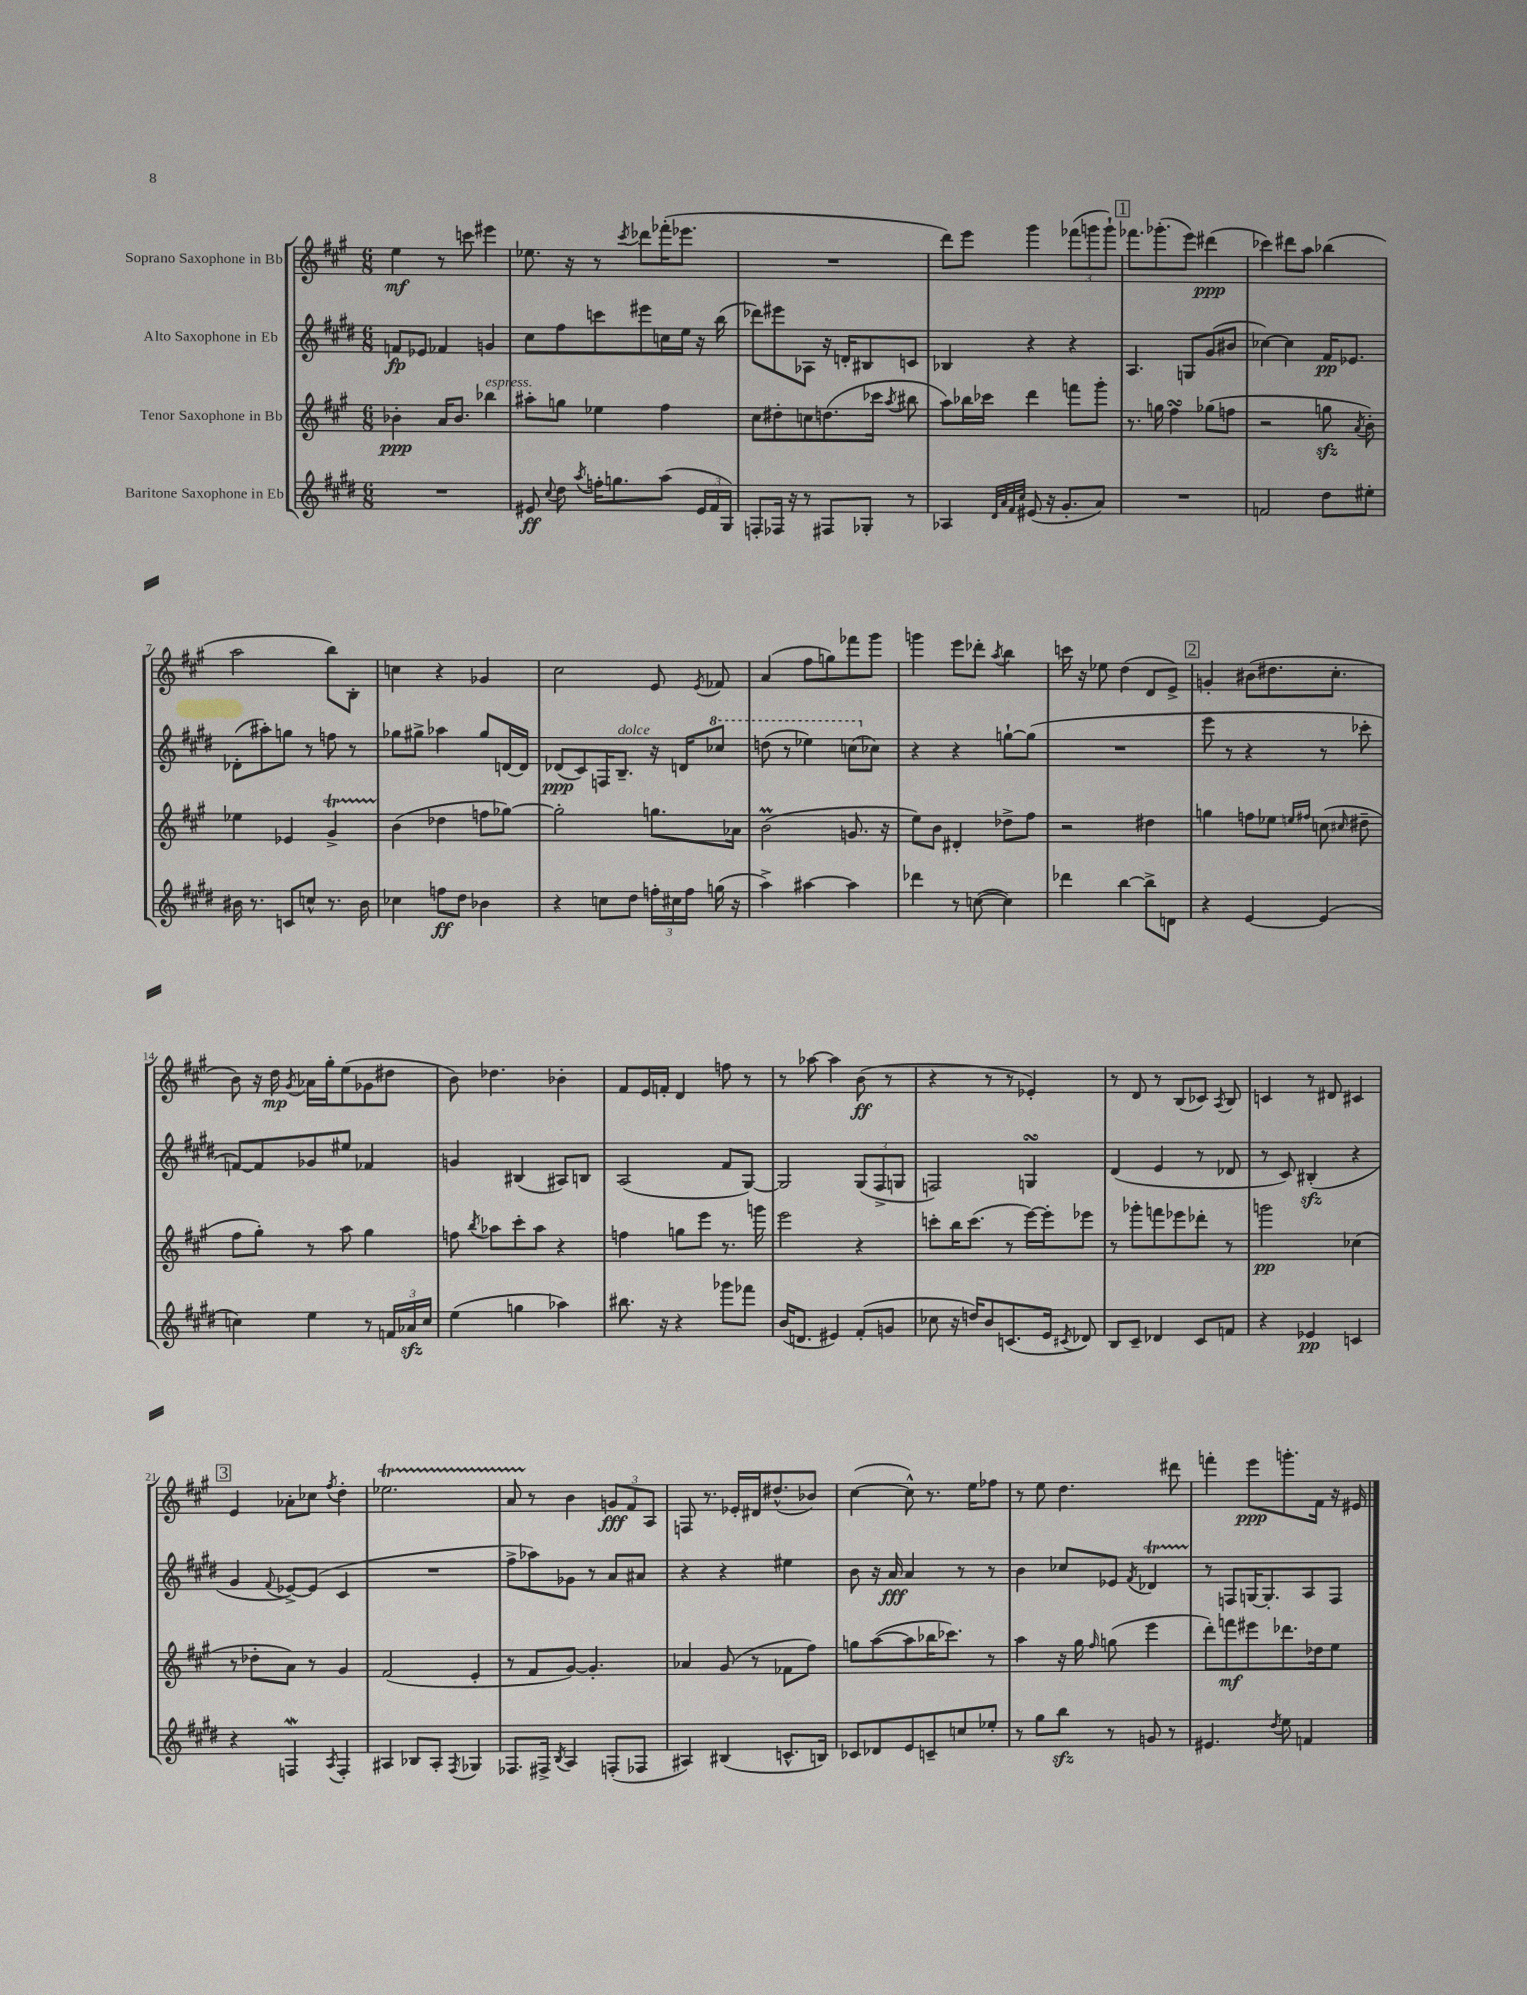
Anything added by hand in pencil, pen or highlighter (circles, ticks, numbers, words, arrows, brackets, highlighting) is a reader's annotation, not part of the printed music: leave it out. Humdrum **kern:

**kern	**dynam	**kern	**dynam	**kern	**dynam	**kern	**dynam
*part4	*part4	*part3	*part3	*part2	*part2	*part1	*part1
*staff4	*staff4	*staff3	*staff3	*staff2	*staff2	*staff1	*staff1
*I"Baritone Saxophone in Eb	*	*I"Tenor Saxophone in Bb	*	*I"Alto Saxophone in Eb	*	*I"Soprano Saxophone in Bb	*
*clefG2	*	*clefG2	*	*clefG2	*	*clefG2	*
*k[f#c#g#d#]	*	*k[f#c#g#]	*	*k[f#c#g#d#]	*	*k[f#c#g#]	*
*M6/8	*	*M6/8	*	*M6/8	*	*M6/8	*
=1	=1	=1	=1	=1	=1	=1	=1
2.r	.	4b-X'\	ppp	8fn/L	fp	4ee\	mf
.	.	.	.	8e-X/J	.	.	.
.	.	16a/KL	.	4f-X/	.	8r	.
.	.	8.b-/J	.	.	.	.	.
.	.	.	.	.	.	8cccn\	.
!	!	!LO:TX:a:i:t=espress.	!	!	!	!	!
.	.	4bb-X\	.	4gn/	.	4eee#X\	.
=2	=2	=2	=2	=2	=2	=2	=2
8e#X/	ff	8aa#X'\L	.	8cc#\L	.	8.ee-X\	.
8qqcc#/	.	.	.	.	.	.	.
8dd#\	.	8ggn\J	.	8ff#\	.	.	.
.	.	.	.	.	.	16r	.
8qaa/	.	.	.	.	.	.	.
16ffn'\KL	.	4ee-X\	.	8cccn\	.	8r	.
8.ggn\	.	.	.	.	.	.	.
.	.	.	.	.	.	8qccc#/	.
.	.	.	.	8eee#X\	.	8ddd-X\L	.
(8aa\J	.	4ff#\	.	16ccn\L	.	(16fff-X'\K	.
.	.	.	.	16ee\JJ	.	8.eee-X\J	.
24e#/LL	.	.	.	16r	.	.	.
24f#/	.	.	.	.	.	.	.
.	.	.	.	(16bb\	.	.	.
24G#/JJ)	.	.	.	.	.	.	.
=3	=3	=3	=3	=3	=3	=3	=3
8Fn'/L	.	8cc#\L	.	8ddd-X\L)	.	2.r	.
16F-X/Jk	.	8dd#X'\	.	8eee#X\	.	.	.
16r	.	.	.	.	.	.	.
8r	.	8ccn\	.	8A-X\J	.	.	.
8F#X/L	.	(8.ddn\	.	16r	.	.	.
.	.	.	.	16dn'/KL	.	.	.
8G-X'/J	.	.	.	8B#X/	.	.	.
.	.	16ccc-X\Jk	.	.	.	.	.
.	.	8qaa/	.	.	.	.	.
8r	.	8bb#X\	.	8cn/J	.	.	.
=4	=4	=4	=4	=4	=4	=4	=4
4A-X/	.	8aa\L)	.	4B-X/	.	8ddd\L)	.
.	.	16bb-X\L	.	.	.	8eee\J	.
.	.	16ccc-X\JJ	.	.	.	.	.
32qqd#/LLL	.	.	.	.	.	.	.
32qqa/	.	.	.	.	.	.	.
32qqf#/	.	.	.	.	.	.	.
32qqcc#/JJJ	.	.	.	.	.	.	.
(8e#X/	.	4ddd\	.	4r	.	4ggg#\	.
16r	.	.	.	.	.	.	.
8.g#'/L	.	.	.	.	.	.	.
.	.	8fffn\L	.	4r	.	(12fff-X\L	.
.	.	.	.	.	.	12gggn\	.
8a/J)	.	8ggg#'\J	.	.	.	.	.
.	.	.	.	.	.	12ggg`\J)	.
!!LO:REH:place=s1:t=1
=5	=5	=5	=5	=5	=5	=5	=5
2.r	.	8.r	.	4.A/	.	8.fff-X\L	.
.	.	16ggn\	.	.	.	(8.ggg-X'\	.
.	.	4ff#sSSS\	.	.	.	.	.
.	.	.	.	8Gn/L	.	8eee\J)	.
.	.	(8gg-X\L	.	(8g#/	.	(4ddd#X\	ppp
.	.	8ffn\J	.	8b#X/J	.	.	.
=6	=6	=6	=6	=6	=6	=6	=6
2fn/	.	2r	.	[4cc-X\)	.	4ccc-X\)	.
.	.	.	.	4cc-\]	.	8ddd#X\L	.
.	.	.	.	.	.	8aa\J	.
8dd#\L	.	8ggnzz\	.	16f#/KL	pp	(4bb-X\	.
.	.	.	.	8.e-X/J	.	.	.
.	.	8qa/	.	.	.	.	.
8ee#X'\J	.	8b'\)	.	.	.	.	.
!!LO:LB:g=z
=7	=7	=7	=7	=7	=7	=7	=7
16b#X\	.	4ee-X\	.	(8d-X'\L	.	2aa\	.
8.r	.	.	.	.	.	.	.
.	.	.	.	8aa#X'\)	.	.	.
8cn/L	.	4e-X/	.	8ggn\J	.	.	.
8ccn^^/J	.	.	.	8r	.	.	.
8.r	.	4g#t^/	.	8ffn\	.	8bb\L)	.
.	.	.	.	8r	.	8B'\J	.
16b#\	.	.	.	.	.	.	.
=8	=8	=8	=8	=8	=8	=8	=8
4cc-X\	.	(4b\	.	8gg-X\L	.	4ccn\	.
.	.	.	.	8gg#X^\J	.	.	.
8ffn\L	ff	4dd-X\	.	4aa-X\	.	4r	.
8dd#\J	.	.	.	.	.	.	.
4b-X\	.	8ffn\L	.	8gg#/L	.	4g-X/	.
.	.	[8gg-X\J)	.	[16dn/L	.	.	.
.	.	.	.	16d/JJ]	.	.	.
=9	=9	=9	=9	=9	=9	=9	=9
4r	.	2gg-'\]	.	(8d-X/L	ppp	2cc#\	.
.	.	.	.	8c#/)	.	.	.
8ccn\L	.	.	.	16Fn/K	.	.	.
!	!	!	!	!LO:TX:a:i:t=dolce	!	!	!
.	.	.	.	8.B~/J	.	.	.
8dd#\J	.	.	.	.	.	.	.
24ffn'\LL	.	8.ggn\L	.	16r	.	8e/	.
24cc#X\	.	.	.	.	.	.	.
.	.	.	.	16dn/KL	.	.	.
24ff\JJ	.	.	.	.	.	.	.
.	.	.	.	.	.	8qe/	.
*	*	*	*	*8va	*	*	*
(16ggn\	.	.	.	8ccc-X/J	.	8f-X/	.
16r	.	16a-X\Jk	.	.	.	.	.
=10	=10	=10	=10	=10	=10	=10	=10
4aa^\)	.	(2bM\	.	(8dddn\	.	(4a/	.
.	.	.	.	8r	.	.	.
[4aa#X\	.	.	.	4eee-X\)	.	8ff#\L	.
.	.	.	.	.	.	8ggn\)	.
4aa#\]	.	8.gn/	.	(8cccn\L	.	8fff-X\	.
*	*	*	*	*X8va	*	*	*
.	.	.	.	8cc-X\J)	.	8ggg#\J	.
.	.	16r	.	.	.	.	.
=11	=11	=11	=11	=11	=11	=11	=11
4ddd-X\	.	8ee\L)	.	4r	.	4gggn\	.
.	.	8b\J	.	.	.	.	.
8r	.	4d#X'/	.	4r	.	8eee\L	.
([8ccn\	.	.	.	.	.	8ddd-X'\J	.
.	.	.	.	.	.	8qaa/	.
4cc\])	.	8dd-X^\L	.	[8ggn`\L	.	4bb\	.
.	.	8ff#\J	.	(8gg\J]	.	.	.
=12	=12	=12	=12	=12	=12	=12	=12
4ddd-X\	.	2r	.	2.r	.	16cccn\	.
.	.	.	.	.	.	16r	.
.	.	.	.	.	.	8ee-X\	.
[4bb\	.	.	.	.	.	(4dd\	.
8bb^\L]	.	4dd#X\	.	.	.	8d/L	.
8dn\J	.	.	.	.	.	8e^/J)	.
!!LO:REH:place=s1:t=2
=13	=13	=13	=13	=13	=13	=13	=13
4r	.	4ggn\	.	8eee\	.	4gn'/	.
.	.	.	.	8r	.	.	.
[4e/	.	8ffn\L	.	4r	.	(8b#X\L	.
.	.	8ee-X\J	.	.	.	8.dd#X\	.
.	.	16qqeen/LL	.	.	.	.	.
.	.	16qqff#X/JJ	.	.	.	.	.
(4e/]	.	(8ccn\	.	8r	.	.	.
.	.	.	.	.	.	8.cc#'\J	.
.	.	16qqcc#X/	.	.	.	.	.
.	.	8dd#X~\	.	8ccc-X'\	.	.	.
!!LO:LB:g=z
=14	=14	=14	=14	=14	=14	=14	=14
4ccn\)	.	8ff#\L	.	[8fn/L)	.	8b\)	.
.	.	8gg#'\J)	.	8f/]	.	16r	.
.	.	.	.	.	.	16dd\	mp
.	.	.	.	.	.	8qg#/	.
4ee\	.	8r	.	8g-X/	.	16a-X\LL	.
.	.	.	.	.	.	16gg#'\J	.
.	.	8aa\	.	8ee#X/J	.	(8ee\	.
8r	.	4gg#\	.	4f-X/	.	8g-X\	.
24fn/LL	.	.	.	.	.	8dd#X\J	.
24a-Xzz/	.	.	.	.	.	.	.
24cc/JJ	.	.	.	.	.	.	.
=15	=15	=15	=15	=15	=15	=15	=15
(4ee\	.	8ffn\	.	4gn/	.	8b\)	.
.	.	8qbb/	.	.	.	.	.
.	.	8aa-X\L	.	.	.	4.dd-X\	.
4ggn\	.	8ccc#'\	.	(4B#X/	.	.	.
.	.	8aa-\J	.	.	.	.	.
4aa-X\)	.	4r	.	8A#X/L)	.	4b-X'\	.
.	.	.	.	8Bn/J	.	.	.
=16	=16	=16	=16	=16	=16	=16	=16
8.bb#X\	.	4ffn\	.	(2A/	.	8f#/L	.
.	.	.	.	.	.	16e/L	.
16r	.	.	.	.	.	16fn'/JJ	.
4r	.	8ggn\L	.	.	.	4d/	.
.	.	8eee\J	.	.	.	.	.
8ggg-X\L	.	8.r	.	8f#/L	.	8ffn\	.
8fff-X\J	.	.	.	[8G#/J)	.	8r	.
.	.	16gggn\	.	.	.	.	.
=17	=17	=17	=17	=17	=17	=17	=17
(16b/KL	.	2eee\	.	2G#/]	.	8r	.
8.dn/J	.	.	.	.	.	.	.
.	.	.	.	.	.	[8aa-X\	.
4e#X/)	.	.	.	.	.	4aa-\]	.
(8f#'/L	.	4r	.	(12G#/L	.	(8b\	ff
.	.	.	.	12F#^/	.	.	.
8gn/J	.	.	.	.	.	8r	.
.	.	.	.	12Gn/J	.	.	.
=18	=18	=18	=18	=18	=18	=18	=18
8cc-X\	.	8cccn'\L	.	2Fn/)	.	4r	.
16r	.	16bb\K	.	.	.	.	.
16ddn/KL)	.	(8.ccc\J	.	.	.	.	.
8b/	.	.	.	.	.	8r	.
(8.cn/	.	8r	.	.	.	8r	.
.	.	[16eee\LL)	.	4GnsSSs/	.	4e-X'/)	.
16e/Jk	.	16eee'\J]	.	.	.	.	.
8qc#X/	.	.	.	.	.	.	.
8d-X/)	.	8eee-X\J	.	.	.	.	.
=19	=19	=19	=19	=19	=19	=19	=19
8B/L	.	8r	.	(4d#/	.	8r	.
8c#~/J	.	8ggg-X'\L	.	.	.	8d/	.
4d-X/	.	8fffn\	.	4e/	.	8r	.
.	.	8eee-X\	.	.	.	(8B/L	.
8c#/L	.	8ddd-X'\J	.	8r	.	8c-X/J)	.
.	.	.	.	.	.	8qA/	.
8fn/J	.	8r	.	8d-X/	.	8B/	.
=20	=20	=20	=20	=20	=20	=20	=20
4r	.	2gggn\	pp	8r	.	4cn/	.
.	.	.	.	8c#/)	.	.	.
4e-X/	pp	.	.	(4B#Xzz'/	.	8r	.
.	.	.	.	.	.	8d#X/	.
4cn/	.	(4cc-X\	.	4r	.	4c#X/	.
!!LO:LB:g=z
!!LO:REH:place=s1:t=3
=21	=21	=21	=21	=21	=21	=21	=21
4r	.	8r	.	4g#/	.	4e/	.
.	.	8dd-X'\L	.	.	.	.	.
.	.	.	.	8qqf#/	.	.	.
4Fnw/	.	8a\J)	.	[8e-X^/L)	.	8a-X'\L	.
.	.	8r	.	(8e-/J]	.	8cc-X\J	.
8qA/	.	.	.	.	.	8qff#/	.
4F'/	.	4g#/	.	4c#/	.	4dd'\	.
=22	=22	=22	=22	=22	=22	=22	=22
4A#X/	.	(2f#/	.	2.r	.	2.ee-XT\	.
8B-X/L	.	.	.	.	.	.	.
8A#'/J	.	.	.	.	.	.	.
8qF#/	.	.	.	.	.	.	.
4G-X/	.	4e'/	.	.	.	.	.
=23	=23	=23	=23	=23	=23	=23	=23
8.F-X/L	.	8r	.	8ff#^\L	.	8aTTT/	.
.	.	8f#/L	.	8aa-X\)	.	8r	.
16F#X^/Jk	.	.	.	.	.	.	.
8qB/	.	.	.	.	.	.	.
4A/	.	[8g#/J)	.	8g-X\J	.	4b\	.
.	.	4.g#'/]	.	8r	.	.	.
(8Fn'/L	.	.	.	8a/L	.	12gn/L	fff
.	.	.	.	.	.	12f#/	.
8F-X/J	.	.	.	8a#X/J	.	.	.
.	.	.	.	.	.	12A/J	.
=24	=24	=24	=24	=24	=24	=24	=24
4A#X/)	.	4a-X/	.	4r	.	8Fn/	.
.	.	.	.	.	.	8.r	.
(4B#X/	.	(8g#/	.	4r	.	.	.
.	.	.	.	.	.	16e-X'/LL	.
.	.	8r	.	.	.	16d#X/J	.
.	.	.	.	.	.	(8.dd#X^^/	.
8.cn^^/L	.	8f-X\L	.	4ee#X\	.	.	.
.	.	8ff#\J)	.	.	.	8b-X/J)	.
16Bn/Jk)	.	.	.	.	.	.	.
=25	=25	=25	=25	=25	=25	=25	=25
8c-X/L	.	8ggn\L	.	8b\	.	([4cc#\	.
8d-X/	.	([8aa\	.	16r	.	.	.
.	.	.	.	16a/	fff	.	.
8e/	.	8aa\]	.	4a/	.	8cc#^^\])	.
8cn~/	.	16bb-X\K	.	.	.	8.r	.
.	.	8.ccc-X\J)	.	.	.	.	.
8ccn/	.	.	.	8r	.	.	.
.	.	.	.	.	.	16ee\KL	.
8ee-X'/J	.	8r	.	8r	.	8ff-X\J	.
=26	=26	=26	=26	=26	=26	=26	=26
8r	.	4aa\	.	4b\	.	8r	.
8gg#\L	.	.	.	.	.	8ee\	.
8bbzz\J	.	16r	.	8cc-X/L	.	4.dd\	.
.	.	16gg#\	.	.	.	.	.
.	.	16qqff#/	.	.	.	.	.
8r	.	(8ggn\	.	8e-X/J	.	.	.
.	.	.	.	8qf#/	.	.	.
8gn/	.	4eee\	.	4d-XT/	.	.	.
8r	.	.	.	.	.	8ddd#X\	.
=27	=27	=27	=27	=27	=27	=27	=27
4.e#X/	.	8ddd'\L)	.	8r	.	4fffn'\	.
.	.	8fffn\	mf	8Fn/L	.	.	.
.	.	8eee#X\	.	[16Gn/K	.	8eee\L	ppp
.	.	.	.	8.G'/]	.	.	.
8qdd#/	.	.	.	.	.	.	.
8ee\	.	8.ddd-X\	.	.	.	8.gggn'\	.
4fn/	.	.	.	8A/	.	.	.
.	.	16dd-X\k	.	.	.	16f#\Jk	.
.	.	8ee\J	.	8F/J	.	16r	.
.	.	.	.	.	.	16e#X/	.
==	==	==	==	==	==	==	==
*-	*-	*-	*-	*-	*-	*-	*-
